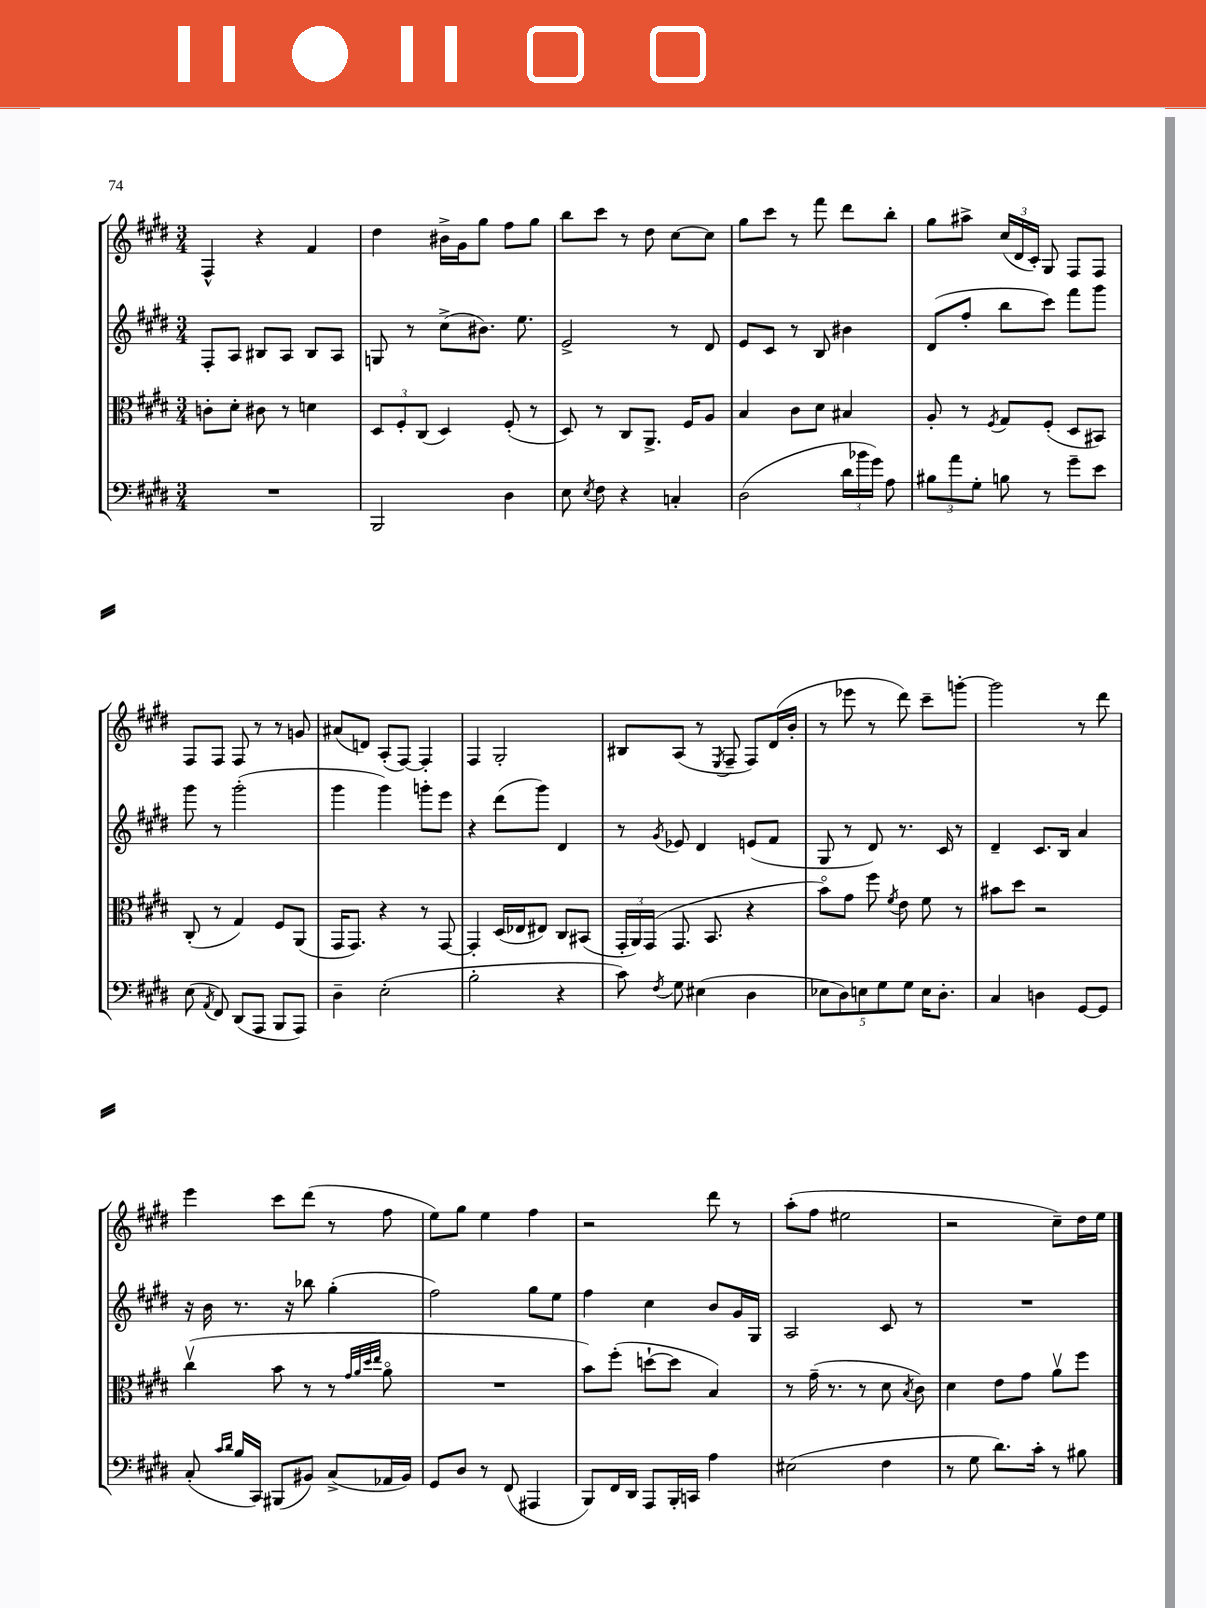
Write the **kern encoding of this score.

**kern	**kern	**kern	**kern
*staff4	*staff3	*staff2	*staff1
*clefF4	*clefC3	*clefG2	*clefG2
*k[f#c#g#d#]	*k[f#c#g#d#]	*k[f#c#g#d#]	*k[f#c#g#d#]
*M3/4	*M3/4	*M3/4	*M3/4
2.r	8c'\L	8F#'/L	4F#^^/
.	8d#'\J	8A/J	.
.	8c#\	8B#/L	4r
.	8r	8A/J	.
.	4d\	8B#/L	4f#/
.	.	8A/J	.
=	=	=	=
2BBB/	12D#/L	8G/	4dd#\
.	12F#'/	.	.
.	.	8r	.
.	(12C#/J	.	.
.	4D#/)	(8cc#^\L	16b#^\LL
.	.	.	16g#\J
.	.	8.b#\J)	8gg#\J
4D#\	(8F#'/	.	8ff#\L
.	.	8.ee\	.
.	8r	.	8gg#\J
=	=	=	=
8E\	8D#/)	2e^/	8bb\L
8qE/	.	.	.
8F#\	8r	.	8ccc#\J
4r	8C#/L	.	8r
.	8.AA^/J	.	8dd#\
4C'/	.	8r	[8cc#\L
.	16F#/LK	.	.
.	8A/J	8d#/	8cc#\]J
=	=	=	=
(2D#\	4B/	8e/L	8gg#\L
.	.	8c#/J	8ccc#\J
.	8c#\L	8r	8r
.	8d#\J	8B/	8fff#\
24d#\LL	4B#/	4b#\	8ddd#\L
24b-\	.	.	.
24g#\JJ)	.	.	.
8A\	.	.	8bb'\J
=	=	=	=
12B#\L	8A'/	(8d#/L	8gg#\L
12a\	.	.	.
.	8r	8ff#'/J	8aa#^\J
12G#'\J	.	.	.
.	8qF#/	.	.
8B\	8G#/L	8bb\L	(24cc#/LL
.	.	.	24d#/
.	.	.	24c#'/JJ)
8r	(8F#'/J	8ccc#\J)	8G#/
8g#~\L	8D#/L	8fff#\L	8F#/L
8e\J	8BB#/J)	8ggg#\J	8F#/J
=	=	=	=
(8E\	(8C#'/	8ggg#\	8F#/L
8qAA/	.	.	.
8FF#/)	8r	8r	8F#/J
(8DD#/L	4G#/)	(2ggg#'\	8F#/
8AAA/J	.	.	8r
8BBB/L	8F#/L	.	8r
8AAA/J)	(8AA/J	.	8g/
=	=	=	=
4D#~\	16GG#/LK	4ggg#\	(8a#/L
.	8.GG#/J)	.	.
.	.	.	8d/J)
(2E'\	4r	4ggg#\)	(8A'/L
.	.	.	[8F#/J)
.	8r	8ggg'\L	4F#'/]
.	[8GG#/	8eee\J	.
=	=	=	=
2B'\	4GG#'/]	4r	4F#/
.	(16D#/LL	(8ddd#\L	2G#'/
.	16E-/J	.	.
.	8E#/J)	8ggg#\J)	.
4r	8C#/L	4d#/	.
.	(8BB#/J	.	.
=	=	=	=
8c#\)	24GG#'/LL	8r	8B#/L
.	24AA/)	.	.
.	(24GG#/JJ	.	.
8qF#/	.	8qg#/	.
8G#\	8.GG#/	8e-/	(8A/J
(4E#\	.	4d#/	8r
.	8.BB/	.	.
.	.	.	8qE/
.	.	.	8F#~/
4D#\	4r	(8e/L	8F#/L)
.	.	8f#/J	(16d#/L
.	.	.	16b'/JJ
=	=	=	=
10E-\L	8bo\L)	8G#/	8r
10D#\)	.	.	.
.	8g#\J	8r	8eee-\
10E\	.	.	.
.	8ff#\	8d#/)	8r
10G#\	.	.	.
.	8qf#/	.	.
.	8e\	8.r	8ddd#\)
10G#\J	.	.	.
16E\LK	8f#\	.	8ccc#~\L
8.D#'\J	.	16c#/	.
.	8r	8r	[8ggg'\J
=	=	=	=
4C#/	8b#\L	4d#~/	2ggg\]
.	8dd#\J	.	.
4D\	2r	8.c#/L	.
.	.	16B/Jk	.
[8GG#/L	.	4a/	8r
8GG#/]J	.	.	8ddd#\
=	=	=	=
(8C#'/	(4cc#v\	16r	4eee\
.	.	16b\	.
16qqc#/LL	.	.	.
16qqd#/JJ	.	.	.
16B/LL	.	8.r	.
16CC#/JJ)	.	.	.
(8BBB#/L	8b\	.	8ccc#\L
.	.	16r	.
8BB#/J)	8r	8bb-\	(8ddd#\J
(8C#^/L	8r	(4gg#'\	8r
.	32qqg#/LLL	.	.
.	32qqa/	.	.
.	32qqdd#/	.	.
.	32qqee/JJJ	.	.
16AA-/L	8ao\	.	8ff#\
16BB#/JJ)	.	.	.
=	=	=	=
8GG#/L	2.r	2ff#\)	8ee\L)
8D#/J	.	.	8gg#\J
8r	.	.	4ee\
(8FF#/	.	.	.
4AAA#/	.	8gg#\L	4ff#\
.	.	8ee\J	.
=	=	=	=
8BBB/L)	8b\L)	4ff#\	2r
16FF#/L	(8ff#'\J	.	.
16DD#/JJ	.	.	.
8AAA/L	[8dd`\L	4cc#\	.
16BBB'/L	8dd\]J	.	.
16CC/JJ	.	.	.
4A\	4B/)	8b/L	8ddd#\
.	.	16g#/L	8r
.	.	16G#/JJ	.
=	=	=	=
(2E#\	8r	2A/	(8aa'\L
.	(16g#~\	.	8ff#\J
.	8.r	.	.
.	.	.	2ee#\
.	8r	.	.
4F#\	8d#\	8c#/	.
.	8qB/	.	.
.	8c#\)	8r	.
=	=	=	=
8r	4d#\	2.r	2r
8G#\	.	.	.
8.d#\L)	8e\L	.	.
.	8g#\J	.	.
16c#'\Jk	.	.	.
8r	8av\L	.	8cc#~\L)
8B#\	8ff#\J	.	16dd#\L
.	.	.	16ee\JJ
==	==	==	==
*-	*-	*-	*-
